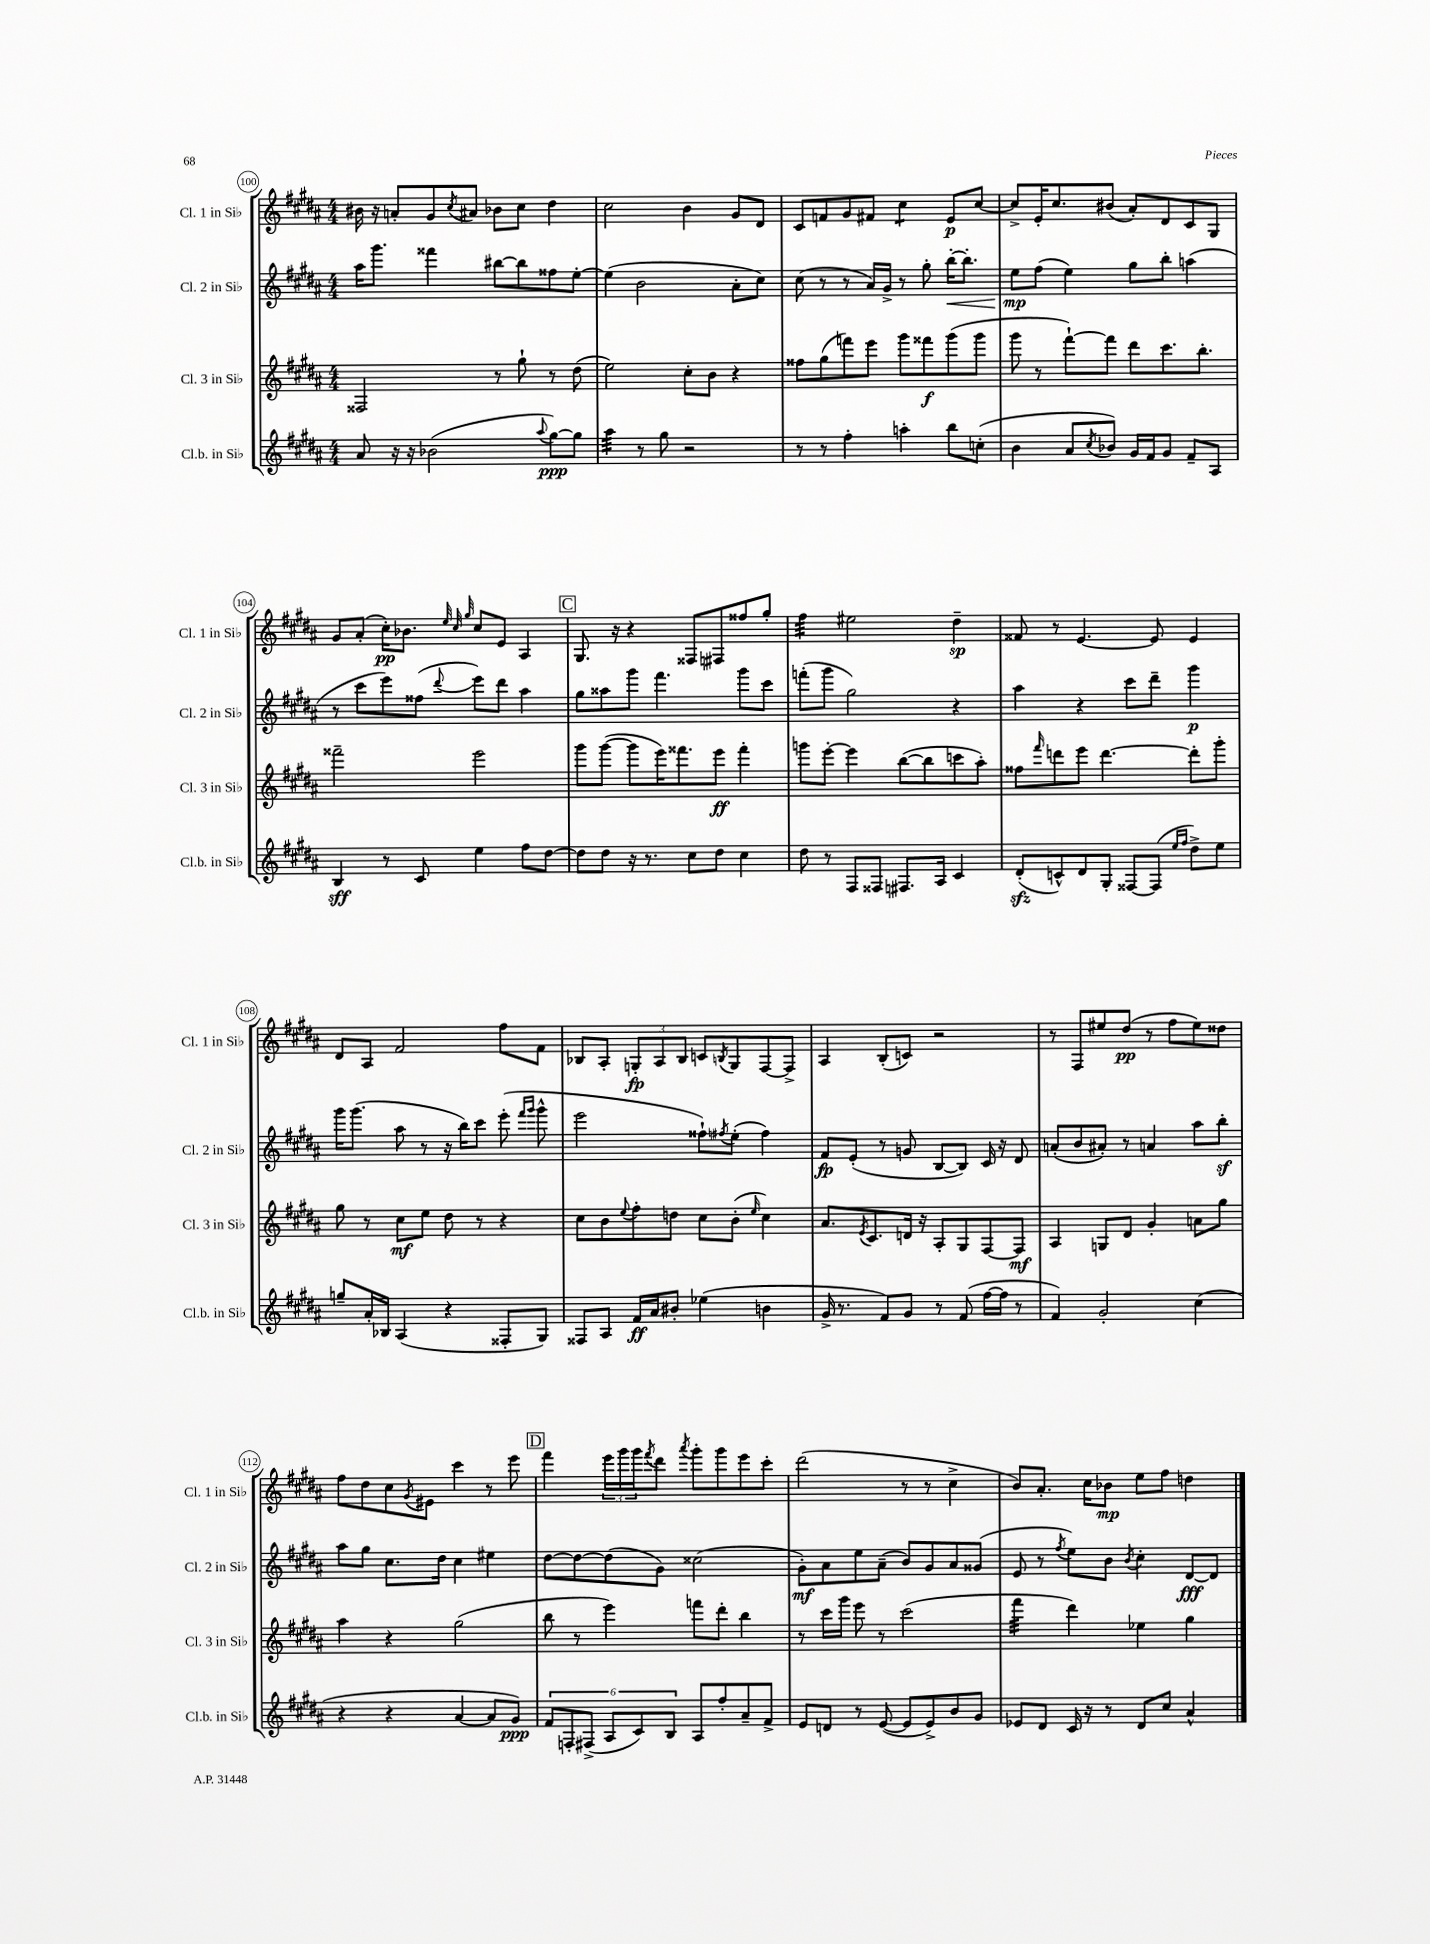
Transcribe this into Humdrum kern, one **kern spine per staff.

**kern	**dynam	**kern	**dynam	**kern	**dynam	**kern	**dynam
*part4	*part4	*part3	*part3	*part2	*part2	*part1	*part1
*staff4	*staff4	*staff3	*staff3	*staff2	*staff2	*staff1	*staff1
*I"Cl.b. in Si♭	*	*I"Cl. 3 in Si♭	*	*I"Cl. 2 in Si♭	*	*I"Cl. 1 in Si♭	*
*I'Cl.b. in Si♭	*	*I'Cl. 3 in Si♭	*	*I'Cl. 2 in Si♭	*	*I'Cl. 1 in Si♭	*
*clefG2	*	*clefG2	*	*clefG2	*	*clefG2	*
*k[f#c#g#d#a#]	*	*k[f#c#g#d#a#]	*	*k[f#c#g#d#a#]	*	*k[f#c#g#d#a#]	*
*M4/4	*	*M4/4	*	*M4/4	*	*M4/4	*
=100	=100	=100	=100	=100	=100	=100	=100
8a#/	.	2F##X/	.	16aa#\KL	.	16b#X\	.
.	.	.	.	8.ggg#\J	.	16r	.
16r	.	.	.	.	.	8an'/L	.
16r	.	.	.	.	.	.	.
(2b-X\	.	.	.	4fff##X\	.	8g#/	.
.	.	.	.	.	.	8qcc#/	.
.	.	.	.	.	.	8a#X/J	.
.	.	8r	.	[8bb#X\L	.	8b-X\L	.
.	.	8gg#`\	.	8bb#\]	.	8cc#\J	.
8qqaa#/	.	.	.	.	.	.	.
[8gg#\L)	ppp	8r	.	8ff##X\	.	4dd#\	.
8gg#\J]	.	(8dd#\	.	[8ee'\J	.	.	.
=101	=101	=101	=101	=101	=101	=101	=101
*tremolo	*	*	*	*	*	*	*
32aa#\LLL	.	2ee\)	.	(4ee\]	.	2cc#\	.
32aa#\	.	.	.	.	.	.	.
32aa#\	.	.	.	.	.	.	.
32aa#\	.	.	.	.	.	.	.
32aa#\	.	.	.	.	.	.	.
32aa#\	.	.	.	.	.	.	.
32aa#\	.	.	.	.	.	.	.
32aa#\JJJ	.	.	.	.	.	.	.
*Xtremolo	*	*	*	*	*	*	*
8r	.	.	.	2b\	.	.	.
8gg#\	.	.	.	.	.	.	.
2r	.	8cc#'\L	.	.	.	4b\	.
.	.	8b\J	.	.	.	.	.
.	.	4r	.	8a#'\L	.	8g#/L	.
.	.	.	.	8cc#\J)	.	8d#/J	.
=102	=102	=102	=102	=102	=102	=102	=102
8r	.	8ff##X\L	.	(8cc#\	.	8c#/L	.
8r	.	(8gg#\	.	8r	.	8fn/	.
4ff#'\	.	8fffn\)	.	8r	.	8g#/	.
.	.	8eee\J	.	16a#/LL)	.	8f#X/J	.
.	.	.	.	16g#^/JJ	.	.	.
*	*	*	*	*	*	*tremolo	*
4aan'\	.	8ggg#\L	.	8r	.	8cc#\L	.
.	.	8fff##X\	f	8gg#'\	.	8cc#\J	.
*	*	*	*	*	*	*Xtremolo	*
!	!	!	!	!	!LO:HP:b	!	!
8bb\L	.	(8ggg#\	.	[16bb'\KL	<	8e/L	p
.	.	.	.	8.bb'\J]	.	.	.
(8ccn'\J	.	8ggg#\J	.	.	.	[8cc#/J	.
=103	=103	=103	=103	=103	=103	=103	=103
4b\	.	8ggg#\	.	8ee\L	mp	8cc#^/L]	.
.	.	8r	.	(8ff#\J	[	16e'/K	.
.	.	.	.	.	.	8.cc#/	.
8a#/L	.	[8fff#`\L)	.	4ee\)	.	.	.
8qcc#/	.	.	.	.	.	.	.
8b-X/J)	.	8fff#\J]	.	.	.	(8b#X/J	.
16g#/LL	.	8ddd#\L	.	8gg#\L	.	8a#'/L)	.
16f#/J	.	.	.	.	.	.	.
8g#/J	.	8.ccc#\	.	8bb'\J	.	8d#/	.
8f#~/L	.	.	.	(4aan\	.	8c#/	.
.	.	8.bb'\J	.	.	.	.	.
8A#/J	.	.	.	.	.	8G#/J	.
!!LO:LB:g=z
=104	=104	=104	=104	=104	=104	=104	=104
4B/	sff	2fff##X~\	.	8r	.	8g#/L	.
.	.	.	.	8ccc#\L	.	(8a#'/J	.
8r	.	.	.	8eee\)	.	16cc#'\KL)	pp
.	.	.	.	.	.	8.b-X\J	.
8c#/	.	.	.	(8ff##X\J	.	.	.
.	.	.	.	.	.	32qqee/	.
.	.	.	.	.	.	32qqcc#/	.
.	.	.	.	8qqddd#/	.	32qqgg#/	.
4ee\	.	2eee\	.	8eee\L)	.	8cc#/L	.
.	.	.	.	8ddd#\J	.	8e/J	.
8ff#\L	.	.	.	4aa#\	.	4A#/	.
[8dd#\J	.	.	.	.	.	.	.
!!LO:REH:place=s1:t=C
=105	=105	=105	=105	=105	=105	=105	=105
8dd#\L]	.	8ggg#\L	.	8gg#\L	.	8.G#/	.
8dd#\J	.	([8ggg#\J	.	8aa##X\	.	.	.
.	.	.	.	.	.	16r	.
16r	.	8ggg#\L]	.	8ggg#\J	.	4r	.
8.r	.	.	.	.	.	.	.
.	.	16eee\K)	.	4.fff#\	.	.	.
.	.	8.fff##X\	.	.	.	.	.
8cc#\L	.	.	.	.	.	8F##X/L	.
8dd#\J	.	8eee\J	ff	.	.	8F#X/	.
4cc#\	.	4fff##'\	.	8ggg#\L	.	8ff##X/	.
.	.	.	.	8ccc#\J	.	8gg#'/J	.
=106	=106	=106	=106	=106	=106	=106	=106
*	*	*	*	*	*	*tremolo	*
8dd#\	.	8gggn\L	.	(8fffn'\L	.	32ff#\LLL	.
.	.	.	.	.	.	32ff#\	.
.	.	.	.	.	.	32ff#\	.
.	.	.	.	.	.	32ff#\	.
8r	.	[8eee'\J	.	8ggg#\J	.	32ff#\	.
.	.	.	.	.	.	32ff#\	.
.	.	.	.	.	.	32ff#\	.
.	.	.	.	.	.	32ff#\JJJ	.
*	*	*	*	*	*	*Xtremolo	*
8F#/L	.	4eee\]	.	2gg#\)	.	2ee#X\	.
8F##X/J	.	.	.	.	.	.	.
8.F#X/L	.	([8bb\L	.	.	.	.	.
.	.	8bb\]	.	.	.	.	.
16A#/Jk	.	.	.	.	.	.	.
4c#/	.	8cccn\	.	4r	.	4dd#~\	sp
.	.	8aa#'\J)	.	.	.	.	.
=107	=107	=107	=107	=107	=107	=107	=107
(8d#zz'/L	.	8ff##X\L	.	4aa#\	.	8f##X/	.
.	.	16qqfff#/	.	.	.	.	.
8cn^^/)	.	8dddn\	.	.	.	8r	.
8d#/	.	8eee\J	.	4r	.	[4.e/	.
8G#'/J	.	[4.ddd\	.	.	.	.	.
[8F##X/L	.	.	.	8ccc#\L	.	.	.
(8F##/J]	.	.	.	8ddd#~\J	.	8e/]	.
16qqee/LL	.	.	.	.	.	.	.
16qqff#/JJ	.	.	.	.	.	.	.
8dd#^\L)	.	8ddd'\L]	.	4ggg#\	p	4e/	.
8ee\J	.	8ggg#'\J	.	.	.	.	.
!!LO:LB:g=z
=108	=108	=108	=108	=108	=108	=108	=108
8ggn~/L	.	8gg#\	.	16ggg#\KL	.	8d#/L	.
.	.	.	.	(8.ggg#\J	.	.	.
16a#'/L	.	8r	.	.	.	8A#/J	.
16B-X/JJ	.	.	.	.	.	.	.
(4A#/	.	8cc#\L	mf	8aa#\	.	2f#/	.
.	.	8ee\J	.	8r	.	.	.
4r	.	8dd#\	.	16r	.	.	.
.	.	.	.	16bb\KL)	.	.	.
.	.	8r	.	8ccc#\J	.	.	.
8F##X'/L	.	4r	.	(8eee'\	.	8ff#\L	.
.	.	.	.	16qqfff#/LL	.	.	.
.	.	.	.	16qqggg#/JJ	.	.	.
8G#/J)	.	.	.	8ggg#^^\	.	8f#\J	.
=109	=109	=109	=109	=109	=109	=109	=109
8F##X/L	.	8cc#\L	.	2eee\	.	8B-X/L	.
8A#/J	.	8b\	.	.	.	8A#'/J	.
.	.	8qqee/	.	.	.	.	.
16f#/LL	ff	8ff#'\	.	.	.	12Gn'/L	fp
16a#/J	.	.	.	.	.	.	.
.	.	.	.	.	.	12A#/	.
8b#X'/J	.	8ddn\J	.	.	.	.	.
.	.	.	.	.	.	12B-/J	.
(4ee-X\	.	8cc#\L	.	8ff##X`\L)	.	8cn/L	.
.	.	.	.	8qff#X/	.	8qBn/	.
.	.	(8b'\J	.	(8ee'\J	.	8G/	.
.	.	16qqee/	.	.	.	.	.
4bn\	.	4cc#\)	.	4ff#\)	.	[8F#/	.
.	.	.	.	.	.	8F#^/J]	.
=110	=110	=110	=110	=110	=110	=110	=110
16g#^/	.	8.a#/L	.	8f#/L	fp	4A#/	.
8.r	.	.	.	.	.	.	.
.	.	.	.	(8e'/J	.	.	.
.	.	8qe/	.	.	.	.	.
.	.	8.c#/	.	.	.	.	.
8f#/L)	.	.	.	8r	.	(8B'/L	.
8g#/J	.	16dn/Jk	.	8gn/	.	8cn/J)	.
.	.	16r	.	.	.	.	.
8r	.	8A#'/L	.	[8B/L	.	2r	.
(8f#/	.	8G#/	.	8B/J])	.	.	.
[16ff#\LL	.	[8F#/	.	16c#/	.	.	.
16ff#\JJ]	.	.	.	16r	.	.	.
8r	.	8F#/J]	mf	8d#/	.	.	.
=111	=111	=111	=111	=111	=111	=111	=111
4f#/)	.	4A#/	.	(8an'/L	.	8r	.
.	.	.	.	8b/	.	8F#/L	.
2g#'/	.	8Gn/L	.	8a#X'/J)	.	8ee#X/	.
.	.	8d#/J	.	8r	.	(8dd#/J	pp
.	.	4g#'/	.	4an/	.	8r	.
.	.	.	.	.	.	8ff#\L	.
(4cc#\	.	8an\L	.	8aa#\L	.	8ee#\)	.
.	.	8gg#\J	.	8bbz'\J	.	8dd##X\J	.
!!LO:LB:g=z
=112	=112	=112	=112	=112	=112	=112	=112
4r	.	4aa#\	.	8aa#\L	.	8ff#\L	.
.	.	.	.	8gg#\J	.	8dd#\	.
4r	.	4r	.	8.cc#\L	.	8cc#\	.
.	.	.	.	.	.	8qg#/	.
.	.	.	.	.	.	8e#X\J	.
.	.	.	.	16dd#\Jk	.	.	.
[4a#/	.	(2gg#\	.	4cc#\	.	4ccc#\	.
8a#/L]	.	.	.	4ee#X\	.	8r	.
8g#/J)	ppp	.	.	.	.	8eee\	.
!!LO:REH:place=s1:t=D
=113	=113	=113	=113	=113	=113	=113	=113
12f#/L	.	8bb\	.	[8dd#\L	.	4fff#\	.
12Fn'/	.	.	.	.	.	.	.
.	.	8r	.	8dd#\_	.	.	.
(12F#X^/J	.	.	.	.	.	.	.
12A#/L	.	4eee\)	.	(8dd#\]	.	24eee\LL	.
.	.	.	.	.	.	24ggg#\	.
12c#/)	.	.	.	.	.	24ggg#\J	.
.	.	.	.	.	.	8qfff#/	.
.	.	.	.	8g#\J)	.	8ddd#\J	.
12B/J	.	.	.	.	.	.	.
.	.	.	.	.	.	8qaaa#/	.
8A#/L	.	8fffn\L	.	(2cc##X\	.	8ggg#'\L	.
8ff#'/	.	8ddd#'\J	.	.	.	8ggg#\	.
8a#~/	.	4bb\	.	.	.	8eee\	.
8f#^/J	.	.	.	.	.	8ccc#'\J	.
=114	=114	=114	=114	=114	=114	=114	=114
8e/L	.	8r	.	8g#'\L)	mf	(2ddd#\	.
8dn/J	.	16ccc#\LL	.	8a#\	.	.	.
.	.	16ggg#\JJ	.	.	.	.	.
8r	.	8eee\	.	8ee\	.	.	.
([8e/	.	8r	.	(8a#~\J	.	.	.
8e/L]	.	(2ccc#\	.	8b/L)	.	8r	.
8e^/)	.	.	.	8g#/	.	8r	.
8b/	.	.	.	8a#/	.	4cc#^\	.
8g#/J	.	.	.	(8g##X/J	.	.	.
=115	=115	=115	=115	=115	=115	=115	=115
*	*	*tremolo	*	*	*	*	*
8e-X/L	.	32fff#\LLL	.	8e/	.	8b/L)	.
.	.	32fff#\	.	.	.	.	.
.	.	32fff#\	.	.	.	.	.
.	.	32fff#\	.	.	.	.	.
8d#/J	.	32fff#\	.	8r	.	8.a#'/J	.
.	.	32fff#\	.	.	.	.	.
.	.	32fff#\	.	.	.	.	.
.	.	32fff#\JJJ	.	.	.	.	.
*	*	*Xtremolo	*	*	*	*	*
.	.	.	.	8qff#/	.	.	.
16c#/	.	4ddd#\)	.	8ee\L)	.	.	.
16r	.	.	.	.	.	16cc#\KL	.
8r	.	.	.	8b\J	.	8b-X\J	mp
.	.	.	.	8qb/	.	.	.
8d#/L	.	4ee-X\	.	4cc#'\	.	8ee\L	.
8cc#/J	.	.	.	.	.	8ff#\J	.
4a#^^/	.	4gg#\	.	[8d#/L	fff	4ddn\	.
.	.	.	.	8d#/J]	.	.	.
==	==	==	==	==	==	==	==
*-	*-	*-	*-	*-	*-	*-	*-
